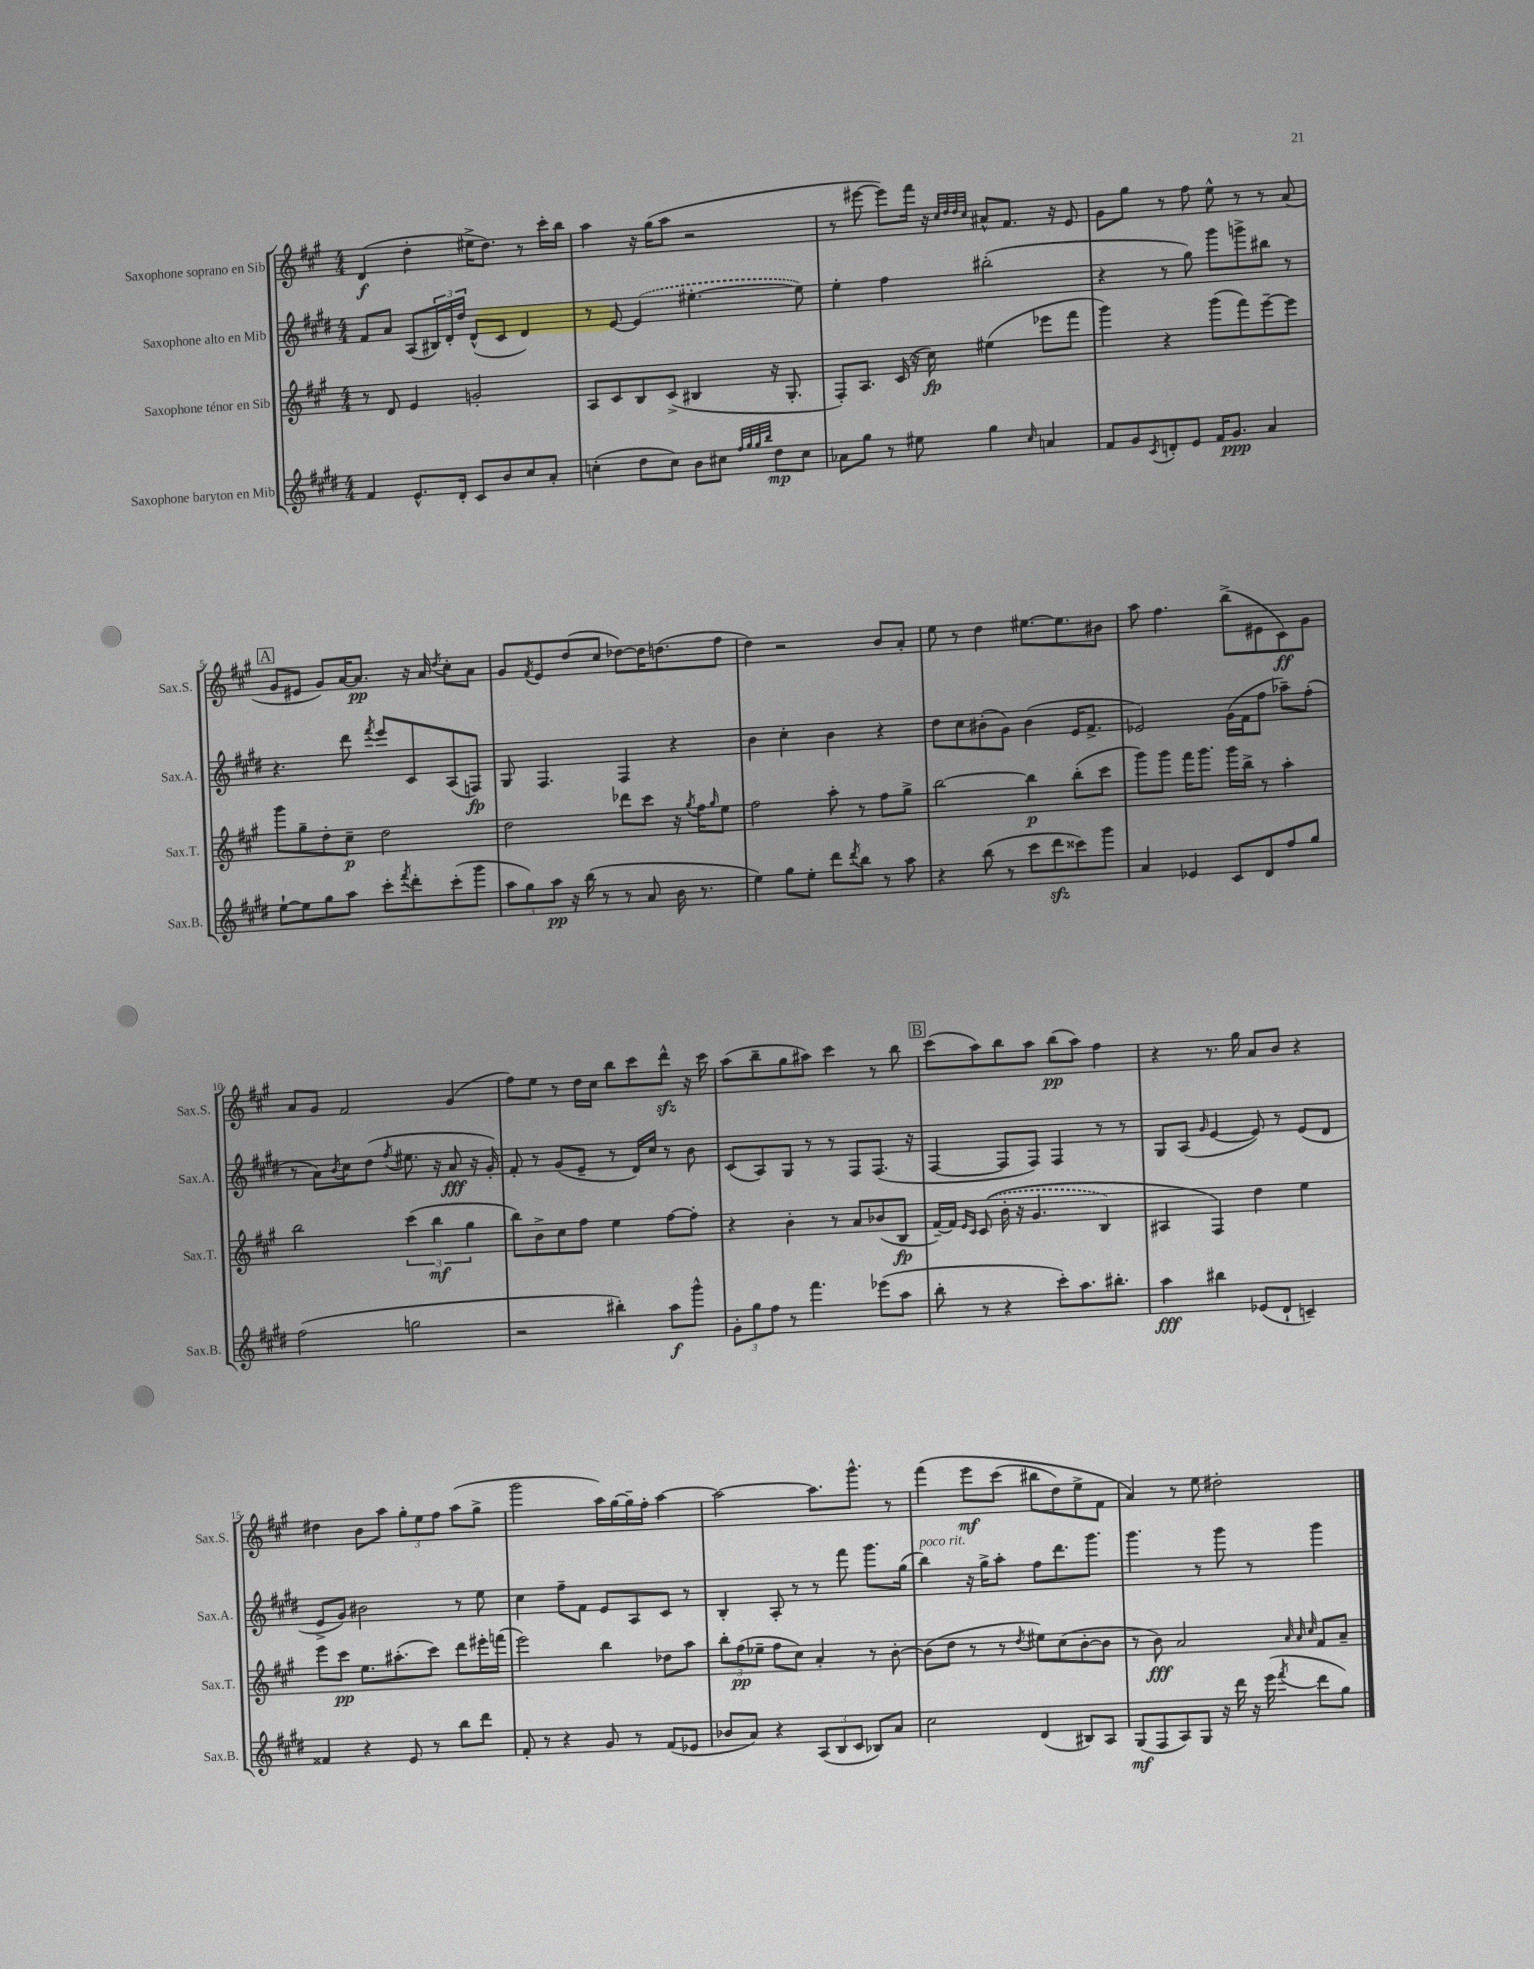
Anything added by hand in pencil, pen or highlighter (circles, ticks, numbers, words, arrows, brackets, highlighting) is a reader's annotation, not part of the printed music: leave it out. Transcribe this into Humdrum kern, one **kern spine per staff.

**kern	**kern	**kern	**kern
*staff4	*staff3	*staff2	*staff1
*clefG2	*clefG2	*clefG2	*clefG2
*k[f#c#g#d#]	*k[f#c#g#]	*k[f#c#g#d#]	*k[f#c#g#]
*M4/4	*M4/4	*M4/4	*M4/4
4f#	8r	8f#	(4d
.	8d	8a	.
8.e^^	4e	(8A	4dd'
.	.	24B#)	.
.	.	24d#'	.
16d#'	.	.	.
.	.	24dd#	.
8c#	2g'	(8d#^^	16ee#^
.	.	.	8.dd)
8b	.	8c#	.
8cc#	.	4d#)	8r
8a'	.	.	16ccc#'
.	.	.	16bb
=	=	=	=
(4cc'	8A	8r	4aa
.	8c#	[8e	.
8dd#	8B	(4e]	16r
.	.	.	(16gg#
8cc)	(8c#^	.	8aa
8b	4B#	[4.ee#'	2r
8cc#	.	.	.
32qqff#	.	.	.
32qqgg#	.	.	.
32qqgg#	.	.	.
32qqbb	.	.	.
8dd#	16r	.	.
.	8.G#'	.	.
8cc#	.	8ee#])	.
=	=	=	=
8a-	8F#')	4ee'	8r
8gg#	8.A	.	[8eee#
8r	.	4ff#	8eee#])
.	(16c#	.	.
8ee#	16r	.	16fff#
.	16cc#)	.	16r
.	.	.	32qqcc#
.	.	.	32qqdd
.	.	.	32qqdd
.	.	.	32qqcc#
4gg#	(4ee#	(2bb#'	8a#^^
.	.	.	8.f#
16qqcc#	.	.	.
4a	8eee-	.	.
.	.	.	16r
.	8fff#	.	8e
=	=	=	=
8f#	4ggg#)	4r	8g#
8g#	.	.	8gg#
8qc#	.	.	.
8d'	4r	8r	8r
8e	.	8gg#)	8ff#
16f#	(8ggg#	8ggg#	8ee^^
8.g#	.	.	.
.	8fff#)	8ggg^	8r
4a	[8eee~	8bb#	8r
.	8eee]	8r	(8a
=	=	=	=
[8ee`	8ggg#	4.r	8g#
8ee]	8gg#~	.	8e#
8gg#	8dd'	.	8g#)
8aa	8cc#~	8ddd#	[16a
.	.	.	8.a]
.	.	8qfff#	.
8ccc#'	2dd	8eee	.
8qfff#	.	.	.
8ddd#'	.	8c#	16r
.	.	.	16a
.	.	.	8qdd
(8ccc#'	.	(8A	8cc#'
8ggg#	.	8F)	8a
=	=	=	=
12aa	2dd	8G#	8g#
12gg#)	.	.	.
.	.	.	8qf#
.	.	4.F#	8e
12aa	.	.	.
16r	.	.	(8dd
(16bb	.	.	.
8r	.	.	8cc#
8r	8ddd-	4F#	[8dd-)
8a	8ccc#	.	16dd-]
.	.	.	(8.dd
16b	16r	4r	.
.	8qgg#	.	.
8.r	16ff#	.	.
.	16qqgg#	.	.
.	8ee	.	8ff#
=	=	=	=
4ee)	2ff#	4b	4dd)
8gg#	.	4cc#'	2r
8ee'	.	.	.
8ddd#	8aa'	4b	.
8qddd#	.	.	.
8bb	8r	.	.
8r	8ff#	4r	8b
8aa	8gg#^	.	8a'
=	=	=	=
4r	[2bb	8dd#	8ee
.	.	8cc#	8r
(8bb	.	(8b#'	4dd
8r	.	8g#)	.
8ccc#	4bb]	(4b#	[8.ee#
8ddd#	.	.	.
.	.	.	8.ee#]
8ccc##)	(8bb'	16e	.
.	.	8.f#^	.
8ggg#	8ccc#	.	8b#
=	=	=	=
4a	8ggg#)	2e-)	8aa
.	8ggg#	.	4.ff#
4e-	16fff#	.	.
.	8.ggg#	.	.
8c#	16ggg#	(16g#	(8bb^
.	16bb^	16f#	.
8d#	8r	8ff#	8e#
8ff#	4aa'	8aa-~)	8c#)
8gg#	.	(8ff#'	8g#
=	=	=	=
(2ff#	2bb	8r	8a
.	.	8a)	8g#
.	.	8qb	.
.	.	8cc#	2f#
.	.	(8dd#	.
.	.	8qff#	.
2gg	(6ccc#	8.ee#	.
.	6bb	.	.
.	.	16r	.
.	.	8a	(4g#
.	6gg#	.	.
.	.	16r	.
.	.	16g#')	.
=	=	=	=
2r	8bb)	8f#'	8ff#)
.	8b^	8r	8ee
.	8cc#	(8g#	8r
.	8ff#	8e~	16dd
.	.	.	16cc#
4bb#')	4ee	8r	8bb
.	.	16d#)	8ccc#
.	.	16cc#	.
8aa	[8ff#	8r	8ddd^^
8ggg#^^	8ff#']	8b	16r
.	.	.	16ccc#
=	=	=	=
12g#'	4r	(8c#	(8aa
12gg#	.	.	.
.	.	8A)	8bb~
12ff#	.	.	.
8r	4b'	8G#	8gg#
4.fff#	.	8r	8aa#)
.	8r	8r	4ccc#
.	8a	8F#	.
(8eee-	(8b-	(8.F#	8r
8aa	8B	.	8bb
.	.	16r	.
=	=	=	=
8bb'	[16f#~)	[4F#	(8ccc#
.	16f#]	.	.
.	16qqe	.	.
.	16qqc#	.	.
8r	&((8c#	.	8aa)
4r	16b'	8F#]	8bb
.	16r	.	.
.	4.g#	8F#)	8aa
8ccc#')	.	4F#	(8bb
8.aa	.	.	8aa)
.	4B)	8r	4ff#
8.bb#'	.	.	.
.	.	8r	.
=	=	=	=
4aa	4A#	8G#	4r
.	.	(8A	.
.	.	16qqg#	.
4bb#	4F#&)	[4e	8.r
.	.	.	16gg#
(8e-	4dd	8e])	8a
8d#`	.	8r	8b
4c~)	4ee	(8e	4r
.	.	8d#	.
=	=	=	=
4f##	8eee	8e^	4dd#
.	8ccc#	8g#)	.
4r	8.ee	2b#	8b
.	.	.	8aa
.	(8.aa#'	.	.
8e	.	.	12gg#'
.	.	.	12ee
8r	8ccc#)	.	.
.	.	.	12ff#
8bb	8ddd	8r	(8aa
8ddd#	16eee#'	8ee	8gg#^
.	(16fff	.	.
=	=	=	=
8f#'	2eee)	4cc#	2ggg#
8r	.	.	.
4r	.	8ff#~	.
.	.	8f#	.
8g#	4bb	8e	16aa)
.	.	.	[16gg#
8r	.	8A	16gg#~]
.	.	.	16ff#'
(8f#	8dd-	8c#	[4aa
8e-	8aa	8r	.
=	=	=	=
8b-	12bb'	4B'	2aa_
.	(12ff#	.	.
8a)	.	.	.
.	12ee-~	.	.
4r	8ff#	8A'	.
.	8cc#)	8r	.
(12A	4a'	8r	8.aa]
12B	.	.	.
.	.	8fff#	.
12c#	.	.	.
.	.	.	8.ggg#^^
8B-)	8r	8.ggg#	.
8a	[8b'	.	8r
.	.	(16gg#	.
=	=	=	=
2cc#	(8b]	4bb)	&(4fff#
.	8dd	.	.
.	8r	16r	8eee
.	.	16gg#^	.
.	8r	8aa'	(8ccc#
.	8qdd	.	.
(4d#	8ee#)	8ff#	8bb#
.	(8cc#	8.ddd#	8dd)
8B#)	[8b'	.	8ee^
.	.	8.ggg#	.
8A	8b]	.	8f#
=	=	=	=
(8G#	8r	4.ggg#	4a&)
8F#	8b)	.	.
8A)	2a	.	8r
8G#	.	8r	8ee
16r	.	8ggg#	2dd#'
16ddd#	.	.	.
16r	.	8r	.
(16eee	.	.	.
.	32qqa	.	.
.	32qqa	.	.
8qfff#	32qqcc#	.	.
8ddd#	8f#	4ggg#	.
8gg#)	8a~	.	.
==	==	==	==
*-	*-	*-	*-
